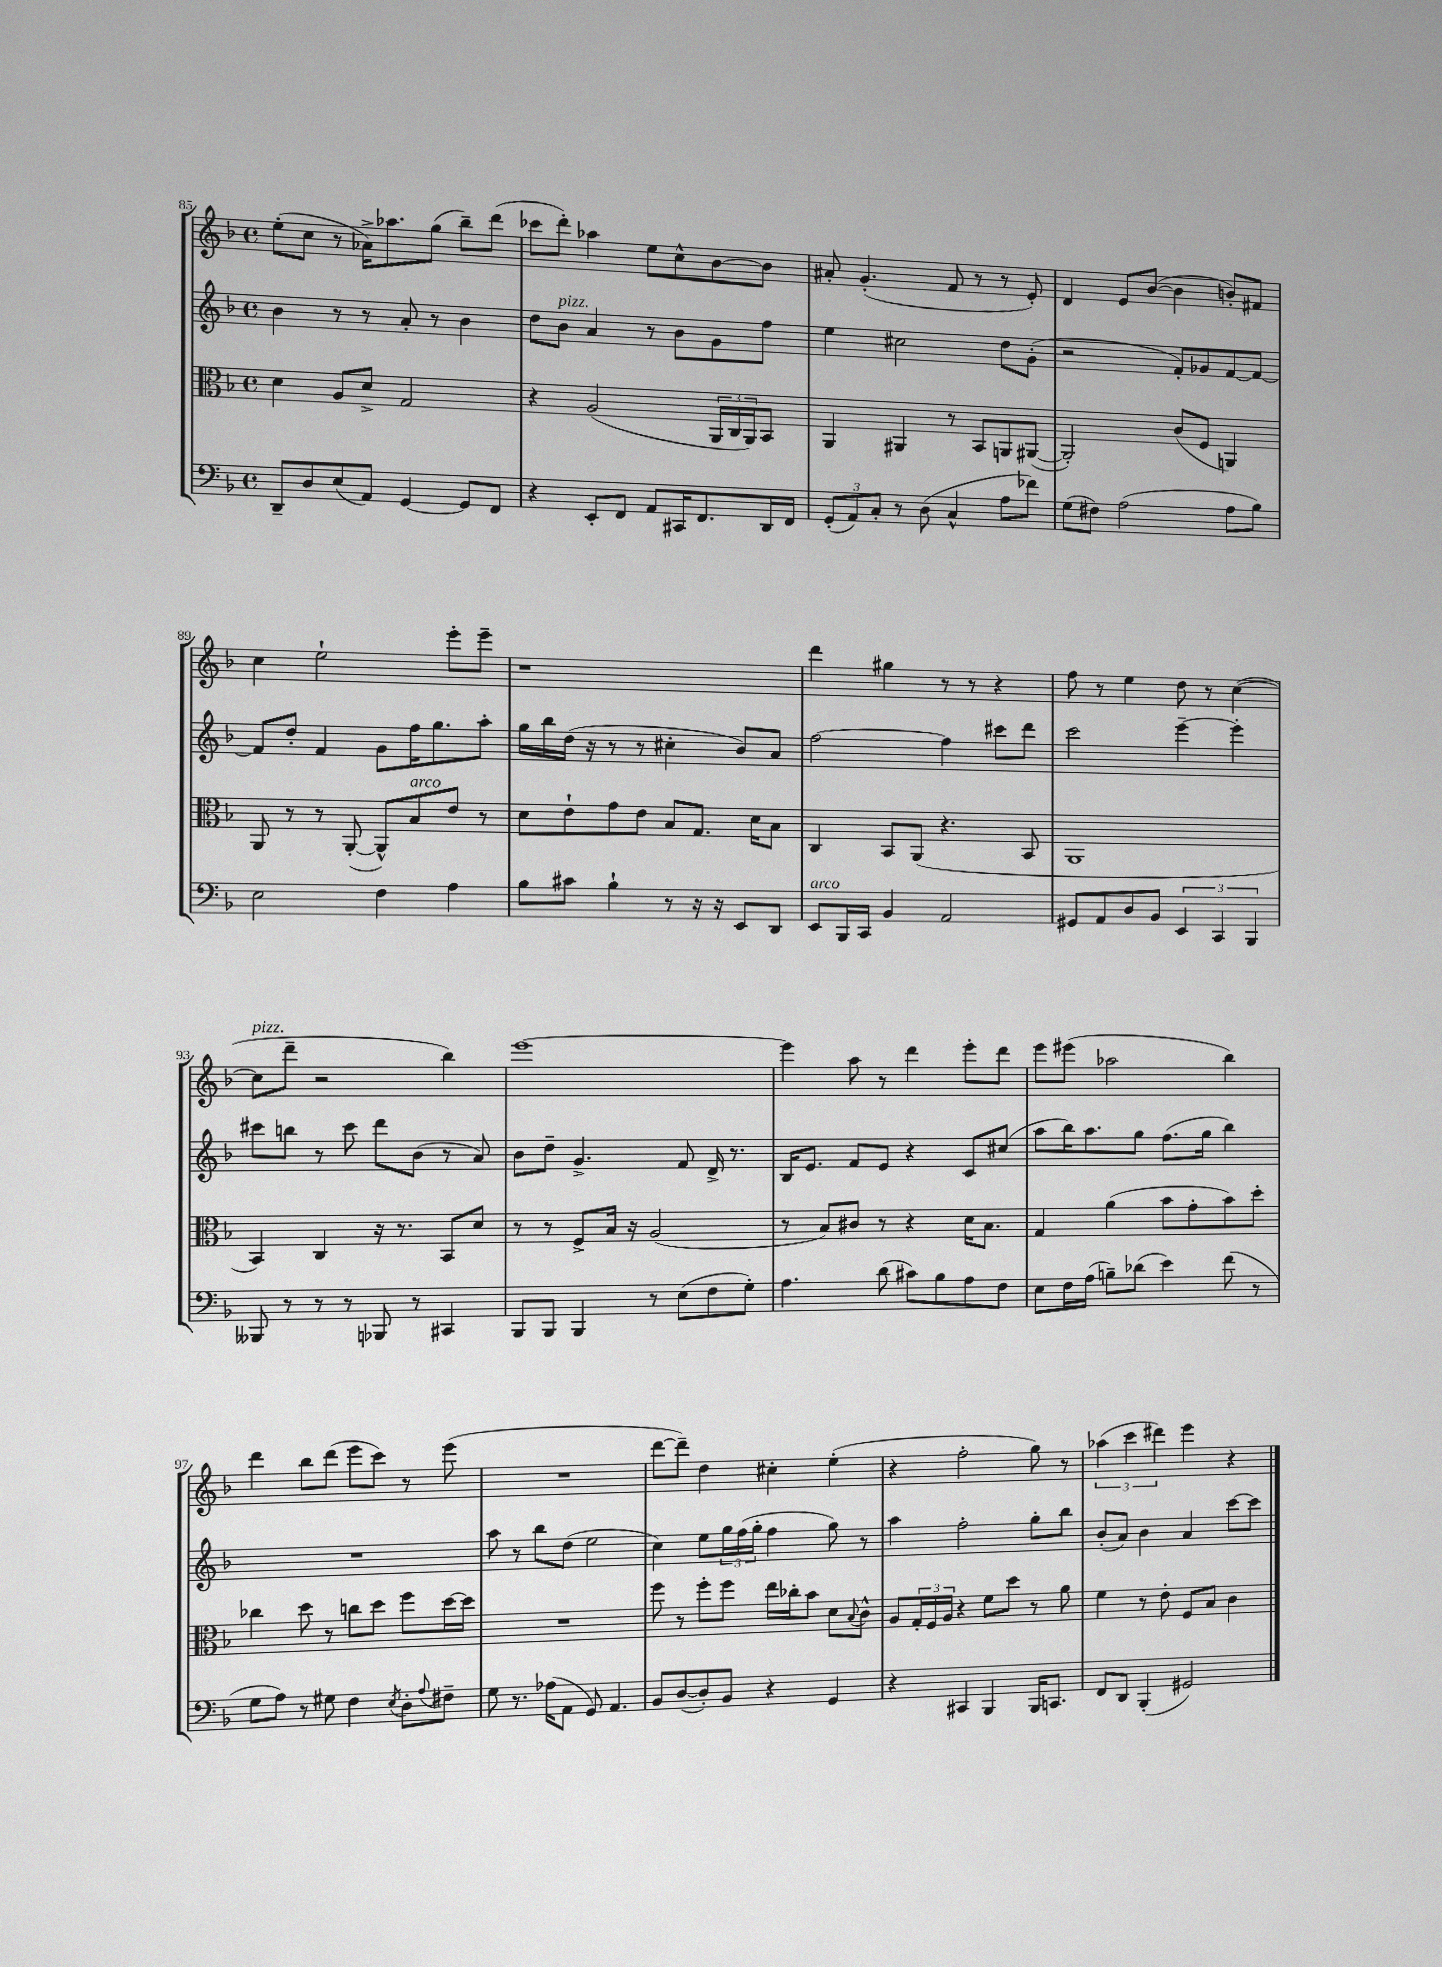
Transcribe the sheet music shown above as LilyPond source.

<<
\new StaffGroup <<
\new Staff = "s0" {
    \clef treble \key f \major \defaultTimeSignature \time 4/4
    e''8-.( c''8 r8 aes'16->) aes''8. g''8( bes''8--) d'''8( |
    ces'''8 d'''8-.) aes''4 e''8 c''8-^ bes'8~ bes'8 |
    ais'8-. g'4.-.( f'8 r8 r8 e'8-.) |
    d'4 e'8 bes'8~( bes'4 b'8-.) fis'8 |
    c''4 e''2-! e'''8-. e'''8-- |
    r1 |
    d'''4 gis''4 r8 r8 r4 |
    f''8 r8 e''4 d''8 r8 c''4~( |
    c''8^\markup { \italic "pizz." } d'''8-- r2 bes''4) |
    e'''1~ |
    e'''4 a''8 r8 d'''4 e'''8-. d'''8 |
    e'''8 eis'''8( aes''2 bes''4) |
    d'''4 bes''8 d'''8( e'''8 c'''8) r8 e'''8( |
    R1 |
    d'''8~ d'''8--) d''4 cis''4-. e''4-.( |
    r4 f''2-. g''8) r8 |
    \tuplet 3/2 { aes''4( c'''4 dis'''4) } e'''4 r4 \bar "|." |
}
\new Staff = "s1" {
    \clef treble \key f \major \defaultTimeSignature \time 4/4
    bes'4 r8 r8 a'8-. r8 bes'4 |
    d''8 bes'8^\markup { \italic "pizz." } a'4 r8 bes'8 g'8 f''8 |
    e''4 cis''2 d''8 g'8-.( |
    r2 f'8-.) ges'8 f'8~ f'8~ |
    f'8 d''8-. f'4 g'8 f''16 g''8. a''8-. |
    g''16 bes''16 d''16( r16 r8 r8 cis''4-. bes'8) a'8 |
    f''2~ f''4 cis'''8 d'''8 |
    c'''2 e'''4~-- e'''4-. |
    cis'''8 b''8 r8 cis'''8 d'''8 bes'8( r8 a'8) |
    bes'8 d''8-- g'4.-> f'8 d'16-> r8. |
    bes16 e'8. f'8 e'8 r4 c'8 cis''8( |
    a''8 bes''16) a''8. g''8 f''8.( g''16 bes''4) |
    R1 |
    a''8 r8 bes''8 d''8( e''2 |
    c''4) e''8 \tuplet 3/2 { g''16 f''16( g''16-. } f''4 g''8) r8 |
    a''4 f''2-. g''8-. bes''8 |
    bes'8-.( a'8) bes'4 a'4 c'''8~ c'''8 \bar "|." |
}
\new Staff = "s2" {
    \clef alto \key f \major \defaultTimeSignature \time 4/4
    d'4 a8 d'8-> g2 |
    r4 a2( \tuplet 3/2 { a,16 c16 a,16) } bes,8 |
    a,4 ais,4 r8 bes,8 a,8 ais,8~( |
    ais,2-.) c'8( f8 a,4) |
    a,8 r8 r8 a,8~-.( a,8-^) bes8^\markup { \italic "arco" } e'8 r8 |
    d'8 e'8-! g'8 e'8 bes8 g8. d'16 bes8 |
    c4 bes,8 a,8( r4. bes,8 |
    a,1 |
    bes,4) c4 r16 r8. bes,8 d'8 |
    r8 r8 f8-> bes16 r16 a2( |
    r8 bes8) cis'8 r8 r4 d'16 bes8. |
    g4 a'4( bes'8 g'8-. bes'8) d''8-. |
    ces''4 d''8 r8 c''8 d''8 f''8 d''16~ d''16 |
    R1 |
    f''8 r8 f''8-. f''8 e''16 ces''16-. bes'8 d'8 \appoggiatura { bes8 } c'8-^ |
    a8 \tuplet 3/2 { g16-. f16 a16 } r4 f'8 d''8 r8 a'8 |
    f'4 r8 e'8-. f8 bes8 c'4 \bar "|." |
}
\new Staff = "s3" {
    \clef bass \key f \major \defaultTimeSignature \time 4/4
    d,8-- d8 e8( a,8) g,4~ g,8 f,8 |
    r4 e,8-. f,8 a,8 cis,16 f,8. d,16 f,16 |
    \tuplet 3/2 { g,8-.( a,8) c8-. } r8 d8( c4-^ a8 fes'8) |
    g8( fis8) a2( a8 bes8) |
    e2 f4 a4 |
    bes8 cis'8 bes4-! r8 r16 r16 e,8 d,8 |
    e,8^\markup { \italic "arco" } bes,,16 c,16 bes,4 a,2 |
    gis,8 a,8 d8 bes,8 \tuplet 3/2 { e,4 c,4 bes,,4 } |
    beses,,8 r8 r8 r8 bes,,8 r8 cis,4 |
    bes,,8 bes,,8 bes,,4 r8 e8( f8 g8-.) |
    a4. d'8( cis'8) bes8 a8 f8 |
    e8 f16 a16( b8--) des'8( e'4) f'8( r8 |
    g8 a8) r8 gis8 f4 \acciaccatura { e8 } d8-. \appoggiatura { a8 } fis8-- |
    g8 r8. aes16( a,8 g,8) a,4. |
    bes,8 d8~( d8-.) bes,8 r4 g,4 |
    r4 cis,4 bes,,4 bes,,16 c,8. |
    f,8 d,8 bes,,4-.( gis,2) \bar "|." |
}
>>
>>
\layout { \context { \Score currentBarNumber = #85 } }
